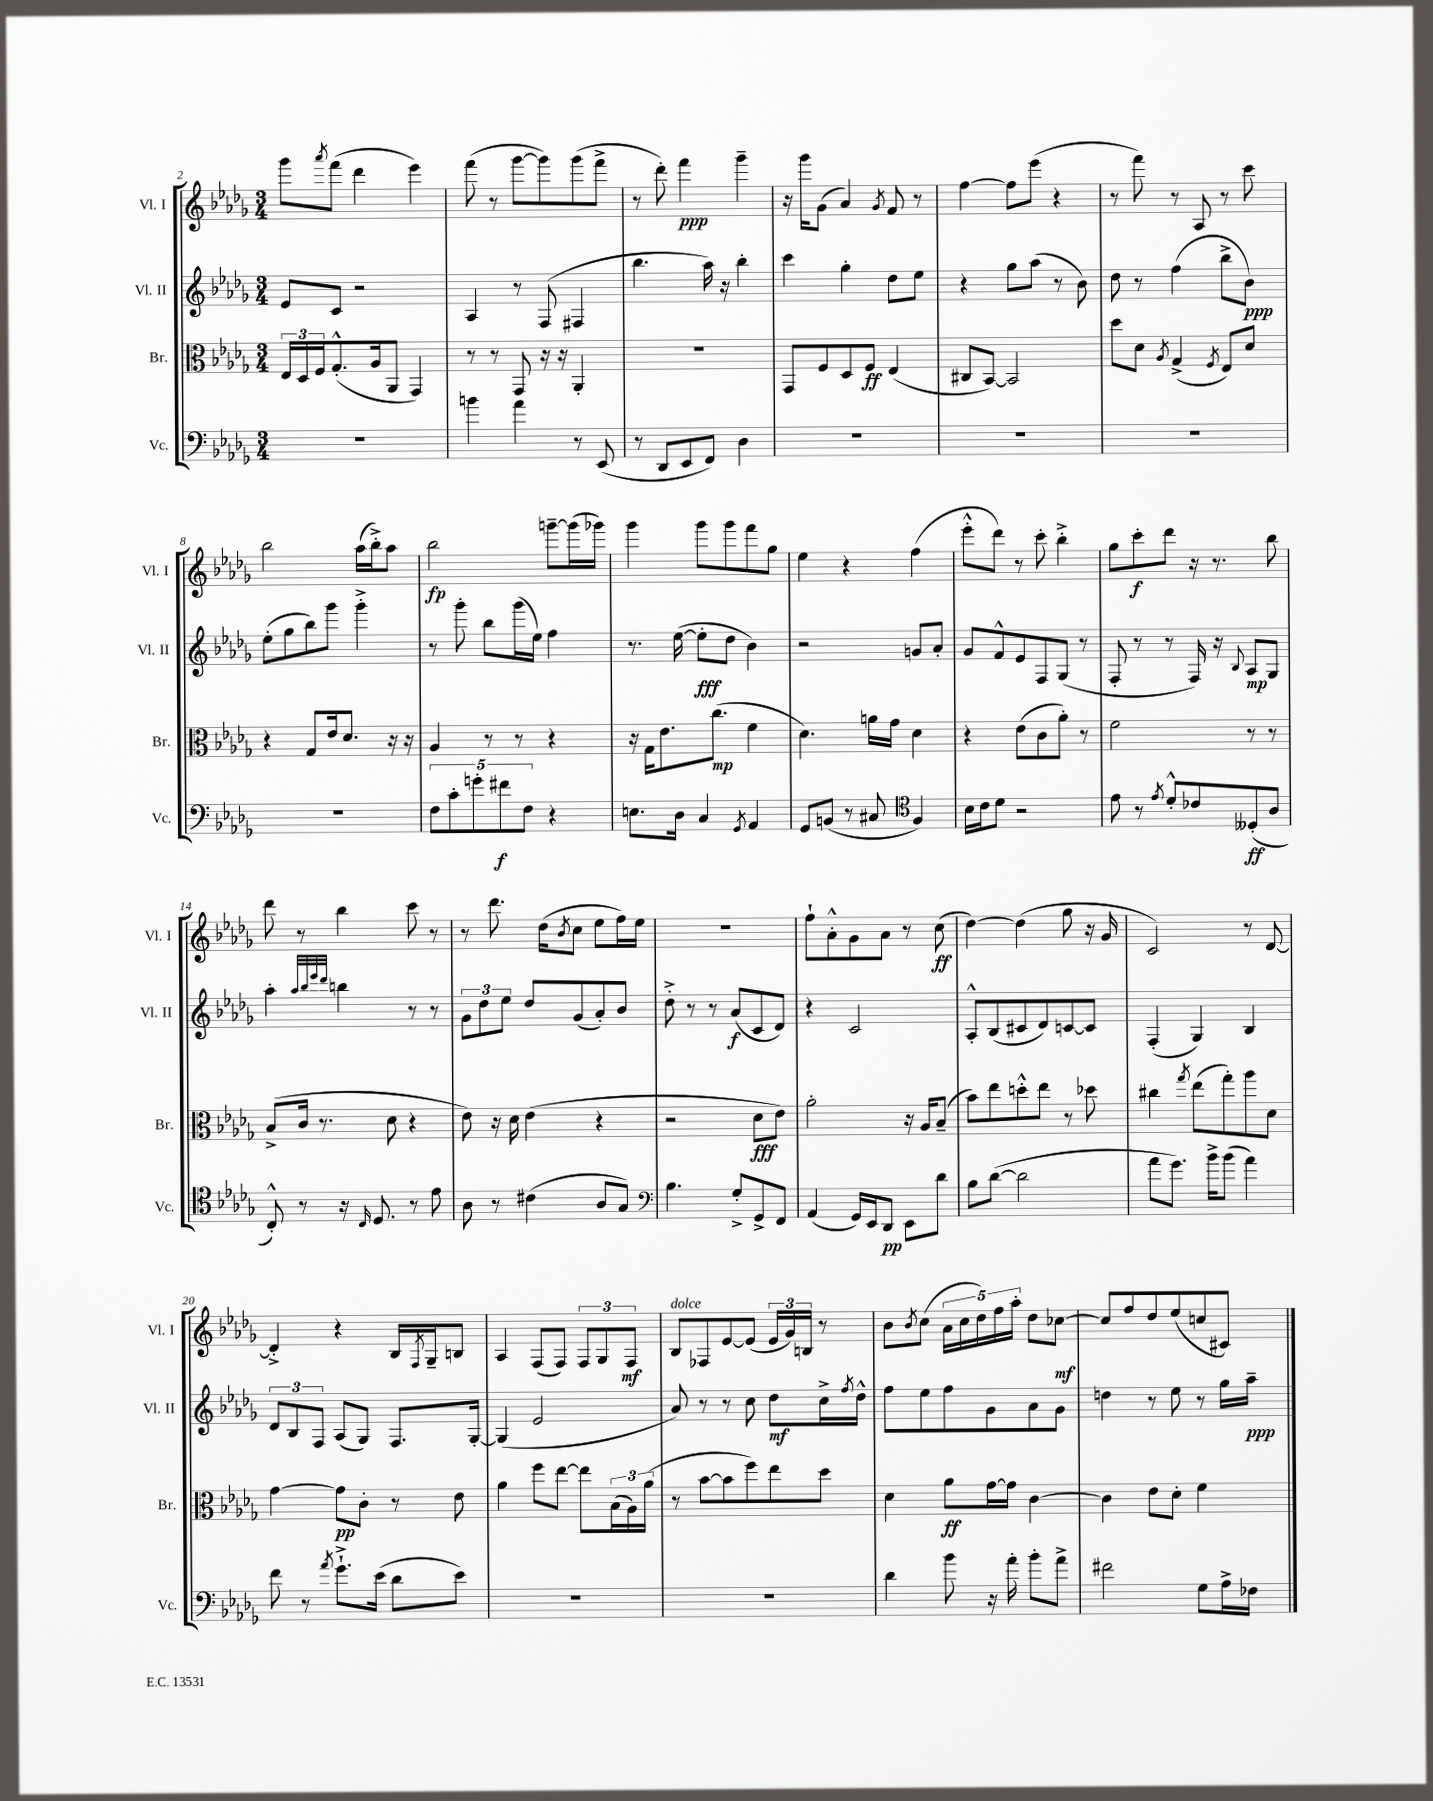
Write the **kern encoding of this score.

**kern	**kern	**kern	**kern
*staff4	*staff3	*staff2	*staff1
*clefF4	*clefC3	*clefG2	*clefG2
*k[b-e-a-d-g-]	*k[b-e-a-d-g-]	*k[b-e-a-d-g-]	*k[b-e-a-d-g-]
*M3/4	*M3/4	*M3/4	*M3/4
2.r	24E-/LL	8e-/L	8ggg-\L
.	24D-/	.	.
.	24F/J	.	.
.	.	.	8qaaa-/
.	(8.G-'^^/	8c/J	(8fff\J
.	.	2r	4ddd-\
.	16A-/k	.	.
.	8AA-/J	.	.
.	4GG-/)	.	4eee-\)
=	=	=	=
4b\	8r	4A-/	(8fff\
.	8r	.	8r
4a-\	8GG-/	8r	[8ggg-\L
.	16r	(8F/	8ggg-\])
.	16r	.	.
8r	4AA-'/	4F#/	(8ggg-\
(8EE-/	.	.	8fff^\J
=	=	=	=
8r	2.r	4.bb-\	8r
8DD-/L	.	.	8ddd-'\)
8EE-/	.	.	4fff\
8FF/J)	.	16aa-\)	.
.	.	16r	.
4D-\	.	4bb-'\	4ggg-~\
=	=	=	=
2.r	8GG-/L	4ccc\	16r
.	.	.	16ggg-\LK
.	8F/	.	(8g-\J
.	8D-/	4gg-'\	4a-/)
.	8F/J	.	.
.	.	.	8qg-/
.	(4E-/	8dd-\L	8f/
.	.	8ee-\J	8r
=	=	=	=
2.r	8C#/L	4r	[4ff\
.	[8BB-/J)	.	.
.	2BB-/]	8gg-\L	8ff\]L
.	.	(8aa-\J	(8eee-\J
.	.	8r	4r
.	.	8b-\)	.
=	=	=	=
2.r	8dd-\L	8dd-\	8r
.	8d-\J	8r	8fff\)
.	8qA-/	.	.
.	(4G-^/	(4ff\	8r
.	.	.	8A-/
.	8qF/	.	.
.	8E-/L)	8bb-^\L	8r
.	8d-/J	8b-\J)	8ccc\
=	=	=	=
2.r	4r	(8ee-'\L	2bb-\
.	.	8gg-\	.
.	8G-/L	8bb-\)	.
.	16e-/k	8ggg-\J	.
.	8.d-/J	.	.
.	.	4ggg-'^\	(16aa-\LL
.	.	.	16bb-'^\J)
.	16r	.	8aa-\J
.	16r	.	.
=	=	=	=
10F\L	4A-/	8r	2bb-\
10c'\	.	.	.
.	.	8ggg-'\	.
10g'\	.	.	.
.	8r	8bb-\L	.
10f#\	.	.	.
.	8r	(16ggg-\L	.
10F\J	.	.	.
.	.	16ee-\JJ)	.
4r	4r	4ff\	[8ggg~\L
.	.	.	(16ggg\]L
.	.	.	16ggg-\JJ)
=	=	=	=
8.E\L	16r	8.r	4ggg-\
.	16G-\LK	.	.
.	8.e-\	.	.
16D-\Jk	.	([16ee-\	.
4C/	.	8ee-'\]L	8ggg-\L
.	(8.cc\J	.	.
.	.	8dd-\J	8ggg-\
8qGG-/	.	.	.
4AA-/	4f\	4b-\)	8fff\
.	.	.	8gg-\J
=	=	=	=
8GG-/L	4.d-\)	2r	4ee-\
(8BB/J	.	.	.
8r	.	.	4r
8C#/	16a\LL	.	.
.	16g-\JJ	.	.
*clefC4	*	*	*
4F/)	4d-\	8g/L	(4ff\
.	.	8a-'/J	.
=	=	=	=
16B-\LL	4r	8g-/L	8eee-'^^\L
16c\J	.	.	.
8d-\J	.	8f^^/	8ddd-\J)
2r	(8e-\L	8e-/	8r
.	8c\	8F/	8ccc'\
.	8a-'\J)	(8G-/J	4bb-'^\
.	8r	8r	.
=	=	=	=
8e-\	2f\	8F'/	8gg-\L
8r	.	8r	8ccc'\
8qe-/	.	.	.
8d-'^^/L	.	8r	8ddd-\J
8c-/	.	16F/)	16r
.	.	16r	8.r
.	.	8qqB-/	.
(8D--'/	8r	8A-/L	.
8A-/J	8r	8G-/J	8bb-\
=	=	=	=
8C'^^/)	(8B-^/L	4aa-'\	8ddd-\
8r	16c/Jk	.	8r
.	8.r	.	.
.	.	32qqaa-/LLL	.
.	.	32qqbb-/	.
.	.	32qqeee-/	.
.	.	32qqddd-/JJJ	.
16r	.	4bb\	4bb-\
16qqC/	.	.	.
8.D-/	.	.	.
.	8d-\	.	.
8r	4r	8r	8ccc\
8e-\	.	8r	8r
=	=	=	=
8A-\	8e-\)	12g-\L	8r
.	.	12dd-\	.
8r	16r	.	8.ddd-\
.	.	12ee-\J	.
.	16d-\	.	.
(4c#\	(4e-\	8dd-/L	.
.	.	.	(16dd-\LK
.	.	.	8qb-/
.	.	(8g-/	8cc\J
8A-/L	4r	8a-'/)	8ee-\L
8G-/J)	.	8b-/J	16ff\L)
.	.	.	16ee-\JJ
=	=	=	=
*clefF4	*	*	*
4.B-\	2r	8dd-'^\	2.r
.	.	8r	.
.	.	8r	.
8G-'^/L	.	(8a-/L	.
8GG-^/	8d-\L	8c/	.
8FF/J	8e-\J)	8d-/J)	.
=	=	=	=
(4AA-/	2a-'\	4r	8ff`\L
.	.	.	8a-'^^\
16GG-/LL)	.	2c/	8g-\
16EE-/J	.	.	.
8DD-/J	.	.	8a-\J
8EE-\L	16r	.	8r
.	16A-/LK	.	.
8d-\J	(8B-~/J	.	(8cc\
=	=	=	=
8B-\L	8b-\L)	8A-'^^/L	[4dd-\)
([8d-\J	8ee-\	(8B-/	.
2d-\]	8dd'^^\	8c#/	(4dd-\]
.	8ee-\J	8d-/)	.
.	8r	[8c/	8gg-\
.	8dd-\	8c/]J	16r
.	.	.	16g-/
=	=	=	=
8a-\L	4cc#\	(4F'/	2c/)
8.g-\J)	.	.	.
.	8qgg-/	.	.
.	(8ee-\L	4G-/)	.
16b-^\LK	.	.	.
(8b-\J	8gg-'\)	.	.
4a-\)	8aa-\	4B-/	8r
.	8d-\J	.	[8d-/
=	=	=	=
8f\	[4g-\	12d-/L	4d-'^/]
.	.	12B-/	.
8r	.	.	.
.	.	12F/J	.
8qa-/	.	.	.
8.g-`^\L	8g-\]L	(8A-/L	4r
.	8c'\J	8G-/J)	.
(16e-\Jk	.	.	.
8d-\L	8r	8.F/L	16B-/LL
.	.	.	8qF/
.	.	.	16G-~/J
8e-\J)	8e-\	.	8B/J
.	.	[16G-'/Jk	.
=	=	=	=
2.r	4a-\	(4G-/]	4A-/
.	8ff\L	2e-/	(8F/L
.	[8ee-\J	.	8F/J)
.	8ee-\]L	.	12F/L
.	.	.	12G-/
.	(24B-\L	.	.
.	24A-\)	.	12F/J
.	(24a-\JJ	.	.
=	=	=	=
2.r	8r	8a-/)	8B-/L
.	[8b-\L	8r	8F-/
.	8b-\]	8r	[8e-/
.	8ff\)	8cc\	(8e-/]J
.	8ee-\	8dd-\L	24e-/LL
.	.	.	24g-/)
.	.	.	24B/JJ
.	8dd-\J	16cc^\L	8r
.	.	8qff/	.
.	.	16dd-^^\JJ	.
=	=	=	=
4d-\	4d-\	8ff\L	8b-\L
.	.	.	8qb-/
.	.	8ee-\	(8cc\J
8b-\	8a-\L	8ff\	20a-\LL
.	.	.	20cc\
.	.	.	20dd-\)
16r	[16g-\L	8g-\	.
.	.	.	20ff\
16a-'\	16g-\]JJ	.	.
.	.	.	20aa-'\JJ
8b-'\L	[4c\	8a-\	8dd-\L
8a-^\J	.	8g-\J	[8cc-\J
=	=	=	=
2f#\	4c\]	4dd\	8cc-/]L
.	.	.	8ff/
.	8e-\L	8r	8dd-/
.	8d-'\J	8ee-\	(8ee-/
8G-\L	4f\	8r	8cc/
16A-^\L	.	16gg-\LL	8c#/J)
16F-\JJ	.	16aa-~\JJ	.
==	==	==	==
*-	*-	*-	*-
